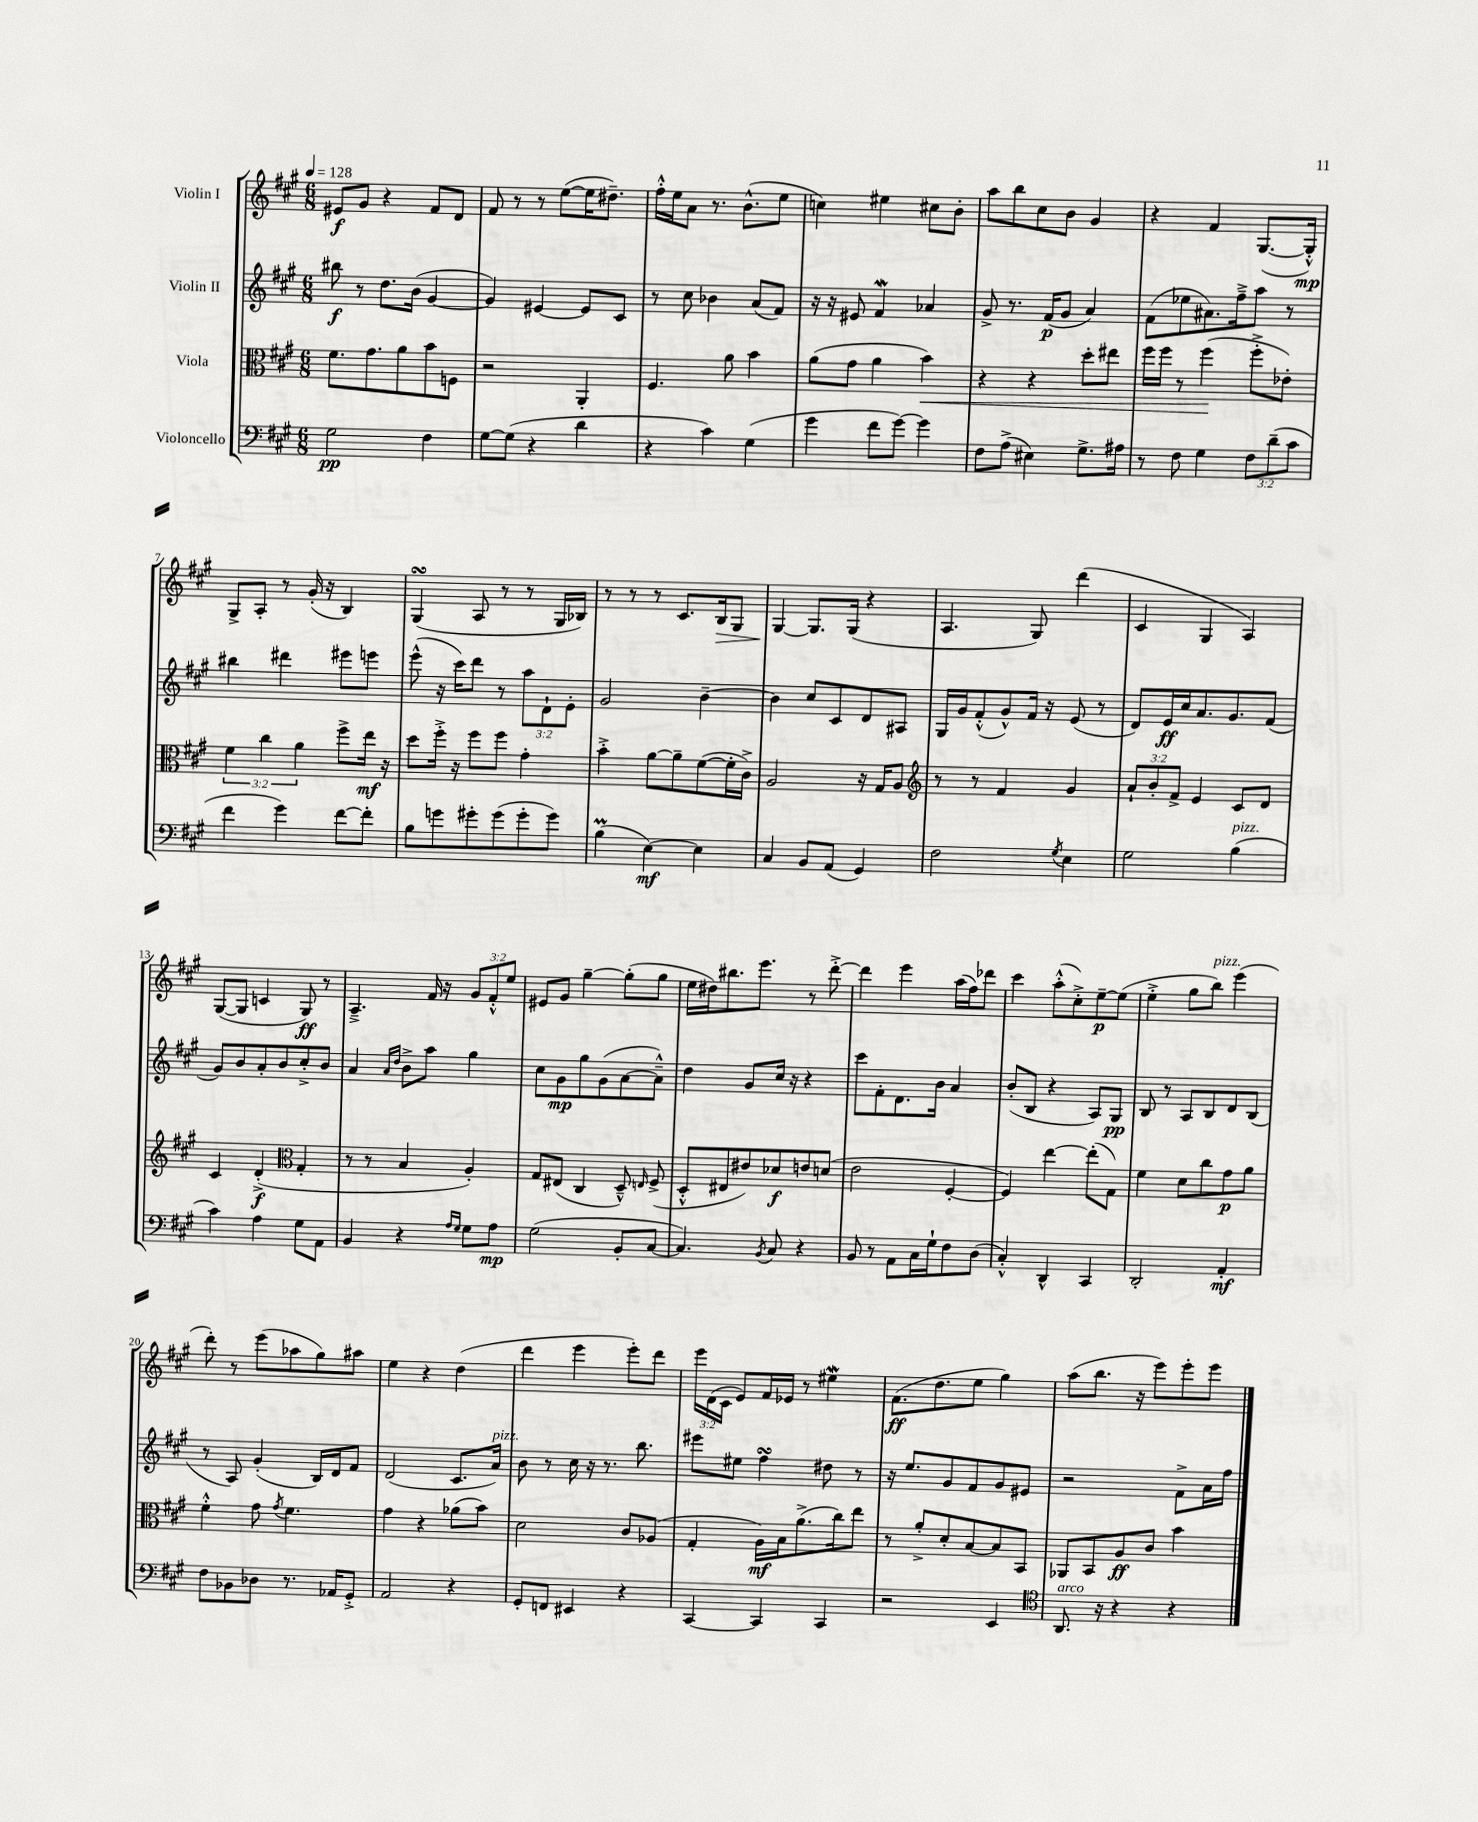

**kern	**kern	**kern	**kern
*staff4	*staff3	*staff2	*staff1
*clefF4	*clefC3	*clefG2	*clefG2
*k[f#c#g#]	*k[f#c#g#]	*k[f#c#g#]	*k[f#c#g#]
*M6/8	*M6/8	*M6/8	*M6/8
*MM128	*MM128	*MM128	*MM128
2G#	8.f#	8bb#	8e#
.	.	8r	8g#
.	8.g#	.	.
.	.	8.dd	4r
.	8a	.	.
.	.	(16b	.
4F#	8b	[4g#	8f#
.	8F	.	8d
=	=	=	=
[8G#	2r	4g#])	8f#
(8G#]	.	.	8r
4r	.	[4e#	8r
.	.	.	([8ee
4d	4AA'	8e#]	16ee]
.	.	.	8.dd#~)
.	.	8c#	.
=	=	=	=
4r	4.F#	8r	16ff#'^^
.	.	.	16ee
.	.	8cc#	8a
4c#)	.	4b-	8.r
.	8a	.	.
.	.	.	(8.b^^
(4G#	4b	(8a	.
.	.	8f#)	8ee
=	=	=	=
4g#	(8a	16r	4cc)
.	.	16r	.
.	8g#	8e#	.
8f#	4a	4f#	4ee#
[8g#)	.	.	.
4g#]	4b)	4a-	8cc#
.	.	.	8b'
=	=	=	=
8F#	4r	8g#^	8aa
(8A^	.	8.r	8bb
4E#)	4r	.	8cc#
.	.	(16f#	.
.	.	8g#	8b
8.G#^	8dd'	4a)	4g#
.	8ee#	.	.
16A#	.	.	.
=	=	=	=
8r	16ff#	(8f#	4r
.	16ff#	.	.
8F#	8r	8ee-	.
4G#	(4ff#	8.a#)	4f#
.	.	16ff#~^	.
12F#	8ff#'^	8aa	([8.G#
(12d~	.	.	.
.	8e-')	8r	.
12c#	.	.	.
.	.	.	16G#'^^])
=	=	=	=
4f#	6f#	4bb#	8G#^
.	.	.	8A'
.	6cc#	.	.
4g#)	.	4ddd#	8r
.	6a	.	.
.	.	.	(16g#'
.	.	.	16r
[8f#	8ff#^	8eee#	4B)
8f#']	16ee	8eee	.
.	16r	.	.
=	=	=	=
8B	8dd	(8eee^^	(4G#
8g	16ff#'^	16r	.
.	16r	16ccc#)	.
8g#'	8ff#	8ddd	8A
(8g#	8ff#	8r	8r
8g#'	4g#'	12aa	8r
.	.	12d`	.
8g#)	.	.	16G#
.	.	12e'	.
.	.	.	16B-)
=	=	=	=
(4B	4b'^	2g#	8r
.	.	.	8r
[4E)	[8a	.	8r
.	8a~]	.	8.c#
4E]	([8f#	[4b~	.
.	.	.	16B
.	16f#']	.	8G#
.	16c#^)	.	.
=	=	=	=
4C#	2A	4b]	[4G#
8BB	.	8cc#	8.G#]
(8AA	.	8c#	.
.	.	.	(16G#
4GG#)	16r	8d	4r
.	16G#	.	.
.	8A	8A#	.
=	=	=	=
*	*clefG2	*	*
2F#	8r	16G#	4.A
.	.	16g#	.
.	8r	(8f#'^^	.
.	4f#	8g#^^)	.
.	.	16f#	8G#)
.	.	16r	.
8qG#	.	.	.
4E	4g#	(8e	(4ddd
.	.	8r	.
=	=	=	=
2G#	12a`	8d)	4c#
.	12b'	.	.
.	.	16e	.
.	12f#^	.	.
.	.	16cc#	.
.	4e	8.a	4G#
.	.	8.g#	.
(4B	8c#	.	4A)
.	8d	(8f#	.
=	=	=	=
4c#)	4c#	8g#)	([8G#
.	.	8b	8G#]
4A	(4d'^	8a'	4c
.	.	8b	.
*	*clefC3	*	*
8G#	4G#'	8cc#'^	8G#)
8AA	.	8b	8r
=	=	=	=
4BB	8r	4a	4.A~^
.	8r	.	.
.	.	16qqa	.
.	.	16qqdd	.
4r	4B	8b^	.
.	.	8aa	16f#
.	.	.	16r
16qqA	.	.	.
16qqG#	.	.	.
8G#	4A')	4gg#	12g#
.	.	.	12f#'^^
8A	.	.	.
.	.	.	12ee
=	=	=	=
(2G#	8G#	8cc#	8e#
.	(8E#	8g#	8g#
.	4C#	8gg#	[4gg#~
.	.	(8g#	.
8BB'	8D~^^)	[8a	(8gg#']
.	16qqE	.	.
[8C#	(8F#^	8a~^^])	8gg#
=	=	=	=
4.C#])	8D'^^	4dd	16ee
.	.	.	16dd#)
.	8E#	.	8.bb#
.	8e#)	8g#	.
.	.	.	8.eee
8qBB	.	.	.
8C#	8d-	16cc#	.
.	.	16r	.
4r	8e	4r	8r
.	(8d	.	[8ddd'^
=	=	=	=
8BB	2e	8ccc#	4ddd]
8r	.	8f#'	.
8AA	.	8.d	4eee
16C#	.	.	.
16G#`	.	16b	.
8F#	[4F#'	4a	(16aa
.	.	.	16ff#)
(8D	.	.	8ddd-
=	=	=	=
4C#'^^)	4F#])	(8b'	4ccc#
.	.	8B	.
4DD^^	[4ee	4r	(8aa'^^
.	.	.	8cc#'^)
4CC#	(8ee']	8A)	[8ee~
.	8G#)	8G#	(8ee]
=	=	=	=
2DD'	4f#	8B	4ee'^
.	.	8r	.
.	8d	8A	8gg#
.	8cc#	8B	8bb)
4AA'	8g#	8d	(4eee
.	8a	(8B	.
=	=	=	=
8F#	4f#'^^	8r	8ddd')
8BB-	.	8A)	8r
8D-	8g#	(4g#'	(8eee
.	8qg#	.	.
8.r	4.f#	.	8aa-
.	.	16B)	8gg#)
16AA-	.	16d	.
8GG#'^	.	8f#	8aa#
=	=	=	=
2AA	4g#	(2d	4ee
.	4r	.	4r
4r	(8a-	8.c#	(4dd
.	8b)	.	.
.	.	16a)	.
=	=	=	=
8GG#'	2d	8b	4ddd
8FF	.	8r	.
4EE#	.	16cc#	4eee
.	.	16r	.
.	.	8.r	.
4r	8c#	.	8eee')
.	.	8.bb	.
.	(8A-	.	8ddd
=	=	=	=
[4CC#	4G#'	8eee#	24eee
.	.	.	(24d
.	.	.	24c#
.	.	8ee#	8e)
4CC#]	16A)	4ff#	16f#
.	16B	.	16e-
.	(8.a^	.	8r
4CC#	.	8dd#	4ee#
.	16cc#)	.	.
.	8ee	8r	.
=	=	=	=
2r	8r	16r	(8.f#
.	.	8.ee	.
.	8a'^	.	.
.	.	.	8.dd
.	8d'	8g#	.
.	[8B	8f#	8ee
4EE	8B]	8g#	4gg#)
.	8BB	8e#	.
=	=	=	=
*clefC4	*	*	*
8.AA	8AA-	2r	(8aa
.	8BB	.	8.bb
16r	.	.	.
4r	8A	.	.
.	.	.	16r
.	8c#	.	8eee)
4r	4b	8f#^	8eee'
.	.	16a	8eee
.	.	16ff#	.
==	==	==	==
*-	*-	*-	*-
